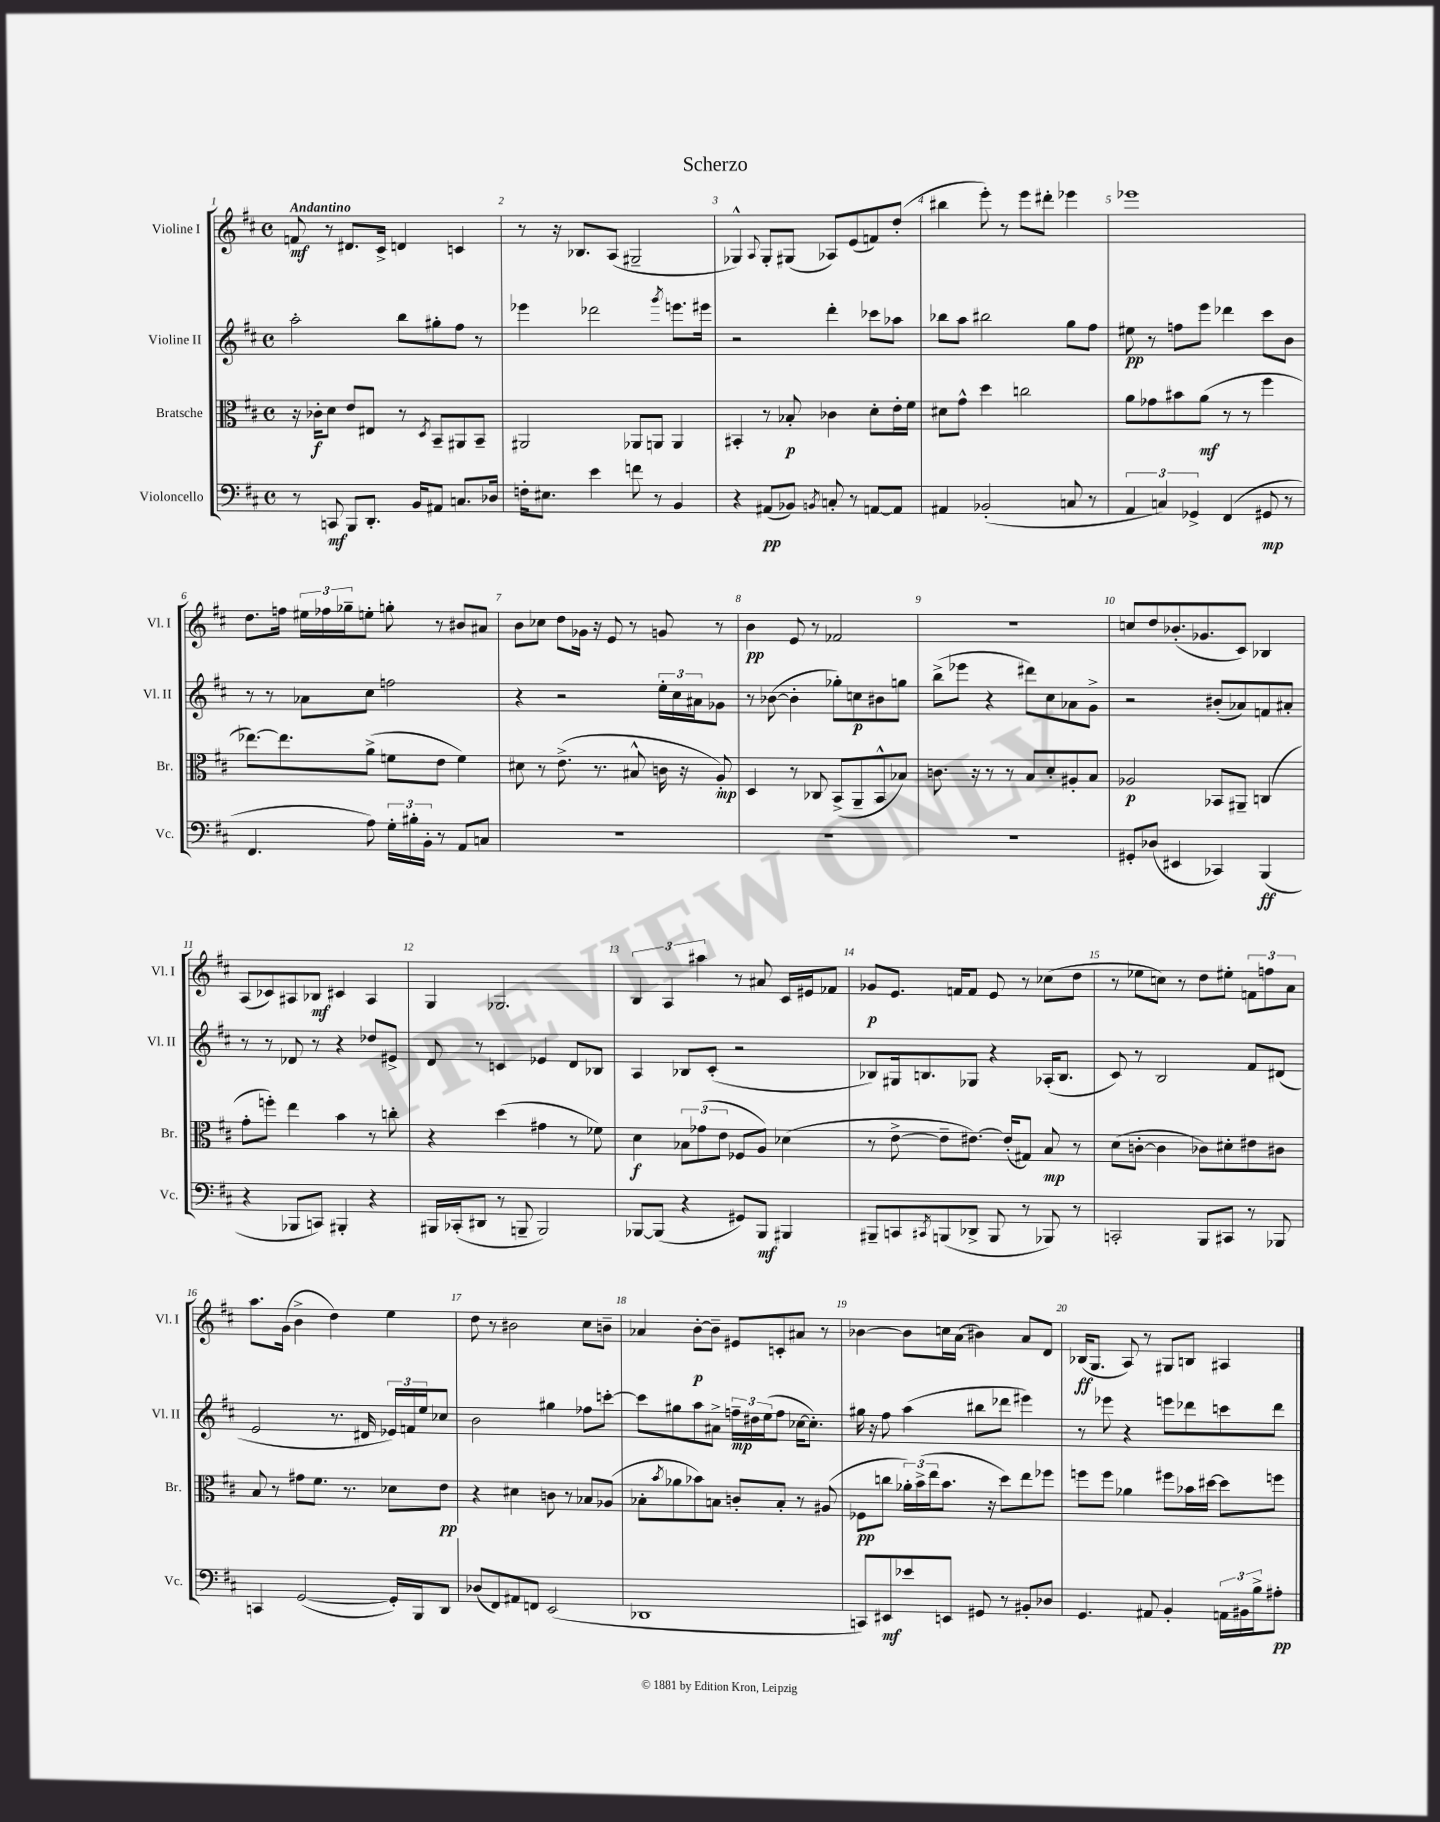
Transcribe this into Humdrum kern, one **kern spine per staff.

**kern	**kern	**kern	**kern
*staff4	*staff3	*staff2	*staff1
*clefF4	*clefC3	*clefG2	*clefG2
*k[f#c#]	*k[f#c#]	*k[f#c#]	*k[f#c#]
*M4/4	*M4/4	*M4/4	*M4/4
*met(c)	*met(c)	*met(c)	*met(c)
8r	16r	2aa'	8f
.	16c-'	.	.
8CC	8d	.	8r
8BBB	8e	.	8.d#
8.DD'	8E#	.	.
.	.	.	16c#^
.	8r	8bb	4d
16BB	.	.	.
.	8qD	.	.
8AA#	8BB~	8gg#'	.
8.C	8AA#	8ff#	4c
.	8BB~	8r	.
16D-	.	.	.
=	=	=	=
16F'	2AA#	4eee-	8r
8.E#	.	.	.
.	.	.	16r
.	.	.	8.B-
4e	.	2ddd-	.
.	.	.	(8A
8f	8AA-	.	2G#~
8r	8AA	.	.
.	.	8qggg	.
4BB	4AA	8.eee	.
.	.	16eee#	.
=	=	=	=
4r	4BB#'	2r	4G-^^)
.	.	.	8qqA
(8AA#	8r	.	8G-'
8BB-)	8B-'	.	(8G#
8qBB	.	.	.
8C'	4c-	4ddd'	8A-)
8r	.	.	(8e
[8AA	8d'	8ccc-	8f)
8AA]	16e'	8aa-	(8dd'
.	16f#	.	.
=	=	=	=
4AA#	8d#	8bb-	4bb#
.	8g^^	8aa	.
(2BB-'	4dd	2bb#	8eee')
.	.	.	8r
.	2cc	.	8eee
.	.	.	8ddd#'
8C	.	8gg	4eee-
8r	.	8ff#	.
=	=	=	=
6AA	8a	8ee#	1eee-
.	8g-	8r	.
6C)	.	.	.
.	8b#	8ff	.
6GG-^	.	.	.
.	(8a	8eee	.
(4FF#	8r	4ddd-	.
.	8r	.	.
8GG#	4ff#	8ccc#	.
8r	.	8b	.
=	=	=	=
4.FF#	[8.ee-)	8r	8.dd
.	.	8r	.
.	8.ee-]	.	16ff
.	.	8a-	24ee#
.	.	.	24ff-
.	.	.	24gg-~
8A)	(8a^	8cc#	8ee'
24G'	8f	2ff	8gg'
24B#'	.	.	.
24BB'	.	.	.
8r	8e	.	8r
8AA	4f)	.	8b#
8C	.	.	8a#
=	=	=	=
1r	8d#	4r	8b
.	8r	.	8cc-
.	(8.e^	2r	8dd
.	.	.	16g-
.	8.r	.	16r
.	.	.	8e
.	8B#^^	.	8r
.	16c	24ee'	8g
.	.	24cc#	.
.	16r	.	.
.	.	24a#	.
.	8A')	8g-	8r
=	=	=	=
1r	4D	8r	4b
.	.	([8b-	.
.	8r	4b-']	8e
.	8C-	.	8r
.	(8BB^	8gg-')	2f-
.	8AA~	8cc	.
.	8BB^^	8b#	.
.	8B-)	8gg	.
=	=	=	=
1r	8.c	(8bb^	1r
.	.	8eee-	.
.	16r	.	.
.	8r	4r	.
.	8r	.	.
.	8B	8ddd#)	.
.	8d'	8cc#	.
.	8A#'	8a-	.
.	8B	8g^	.
=	=	=	=
8GG#'	2A-	2r	8cc
(8D-	.	.	8dd
4EE#	.	.	(8.b-'
.	.	.	8.g-
4CC-)	8BB-	(8b#'	.
.	8AA#~	8a-)	8c#)
(4BBB	(4C	8f	4B-
.	.	8a#'	.
=	=	=	=
4r	8g'	8r	(8A
.	8ff')	8r	8c-)
8BBB-	4ee	8d-	8A#
8CC)	.	8r	8B-
4BBB#'	4b	4r	4c#
4r	8r	8dd-	4A#
.	8cc'	8e#^	.
=	=	=	=
16BBB#	4r	8d	4G
(16CC-'	.	.	.
8DD#	.	8r	.
8r	(4dd	4c	2.G-
8BBB~	.	.	.
2BBB)	4g#	4e-	.
.	8r	8d	.
.	8f-)	8B-	.
=	=	=	=
[8BBB-	4d	4A	6B
(8BBB-]	.	.	.
.	.	.	6A
4r	12B-	8B-	.
.	(12g-	.	6aa#
.	.	(8c#'	.
.	12e	.	.
8GG#)	8F-	2r	8r
8BBB-	8A)	.	8a#
4BBB#	(4d-	.	16c#
.	.	.	16e#
.	.	.	8f-
=	=	=	=
8BBB#~	8r	8B-)	8g-
8CC	[8e^	16G#	8.e
.	.	8.B	.
8qCC#	.	.	.
(8BBB	8e~]	.	.
.	.	.	16f
8DD-^	[8.e#)	8G-	8f
8BBB	.	4r	8e
.	(16e#']	.	.
8r	8G#)	.	8r
8BBB-)	8B	(16A-'	(8cc-
.	.	8.B	.
8r	8r	.	8dd
=	=	=	=
2CC'	(8d	8c#)	8r
.	[8c'	8r	8ee-
.	4c]	2B	8cc)
.	.	.	8r
8BBB	8c-)	.	8dd
8CC#	8d#'	.	8ee#'
8r	8e#	8f#	12f
.	.	.	12ff
8BBB-	8c#	(8d#	.
.	.	.	12a
=	=	=	=
4CC	8B	2e	8.aa
.	8r	.	.
.	.	.	(16g
([2GG	8g#	.	4b^
.	8.f#	.	.
.	.	8.r	4dd)
.	8.r	.	.
.	.	16d#	.
16GG'])	8d-	24e-)	4ee
.	.	24f	.
16BBB	.	.	.
.	.	24ee	.
8DD	8e	8cc-	.
=	=	=	=
(8D-	4r	2b	8dd
8FF#)	.	.	8r
8AA#	4d#	.	2b#
8FF	.	.	.
(2EE	8c	4gg#	.
.	8r	.	.
.	8B-	8ff-	8cc#
.	(8A-	[8ccc'	8b~
=	=	=	=
1DD-	8B-'	8ccc]	4a-
.	8qb	.	.
.	8a-	8gg#	.
.	8b-)	8aa	[8b'
.	8B	8a#^	8b~]
.	8c'	24ff~	8e#
.	.	24dd#	.
.	.	(24ee	.
.	8B'	8ff	8c'
.	8r	[16cc-	8a#
.	.	8.cc-'])	.
.	(8A#	.	8r
=	=	=	=
8CC)	8F-	16gg#	[4b-
.	.	16r	.
8EE#	8cc	8ff#	.
8e-	24a-')	(4aa	8b-]
.	(24b^	.	.
.	24ee	.	.
8EE	8.b	.	16cc
.	.	.	(16a
8GG#	.	8bb#	4b#)
.	16r	.	.
8r	8dd)	8ddd-	.
8BB#'	8ee	4eee#)	8a
8D-	8ff-	.	8d
=	=	=	=
4.GG	8ff	8r	(16B-
.	.	.	8.G
.	8ff	8eee-	.
.	4a-	4r	8A)
8AA#	.	.	8r
4BB'	8ff#	8eee	8G#
.	16b-	8ddd-	8B
.	[16dd#	.	.
24AA	8dd#]	8ccc	4A#
24BB#	.	.	.
24B^	.	.	.
8A#'	8ff	8ddd-	.
==	==	==	==
*-	*-	*-	*-
